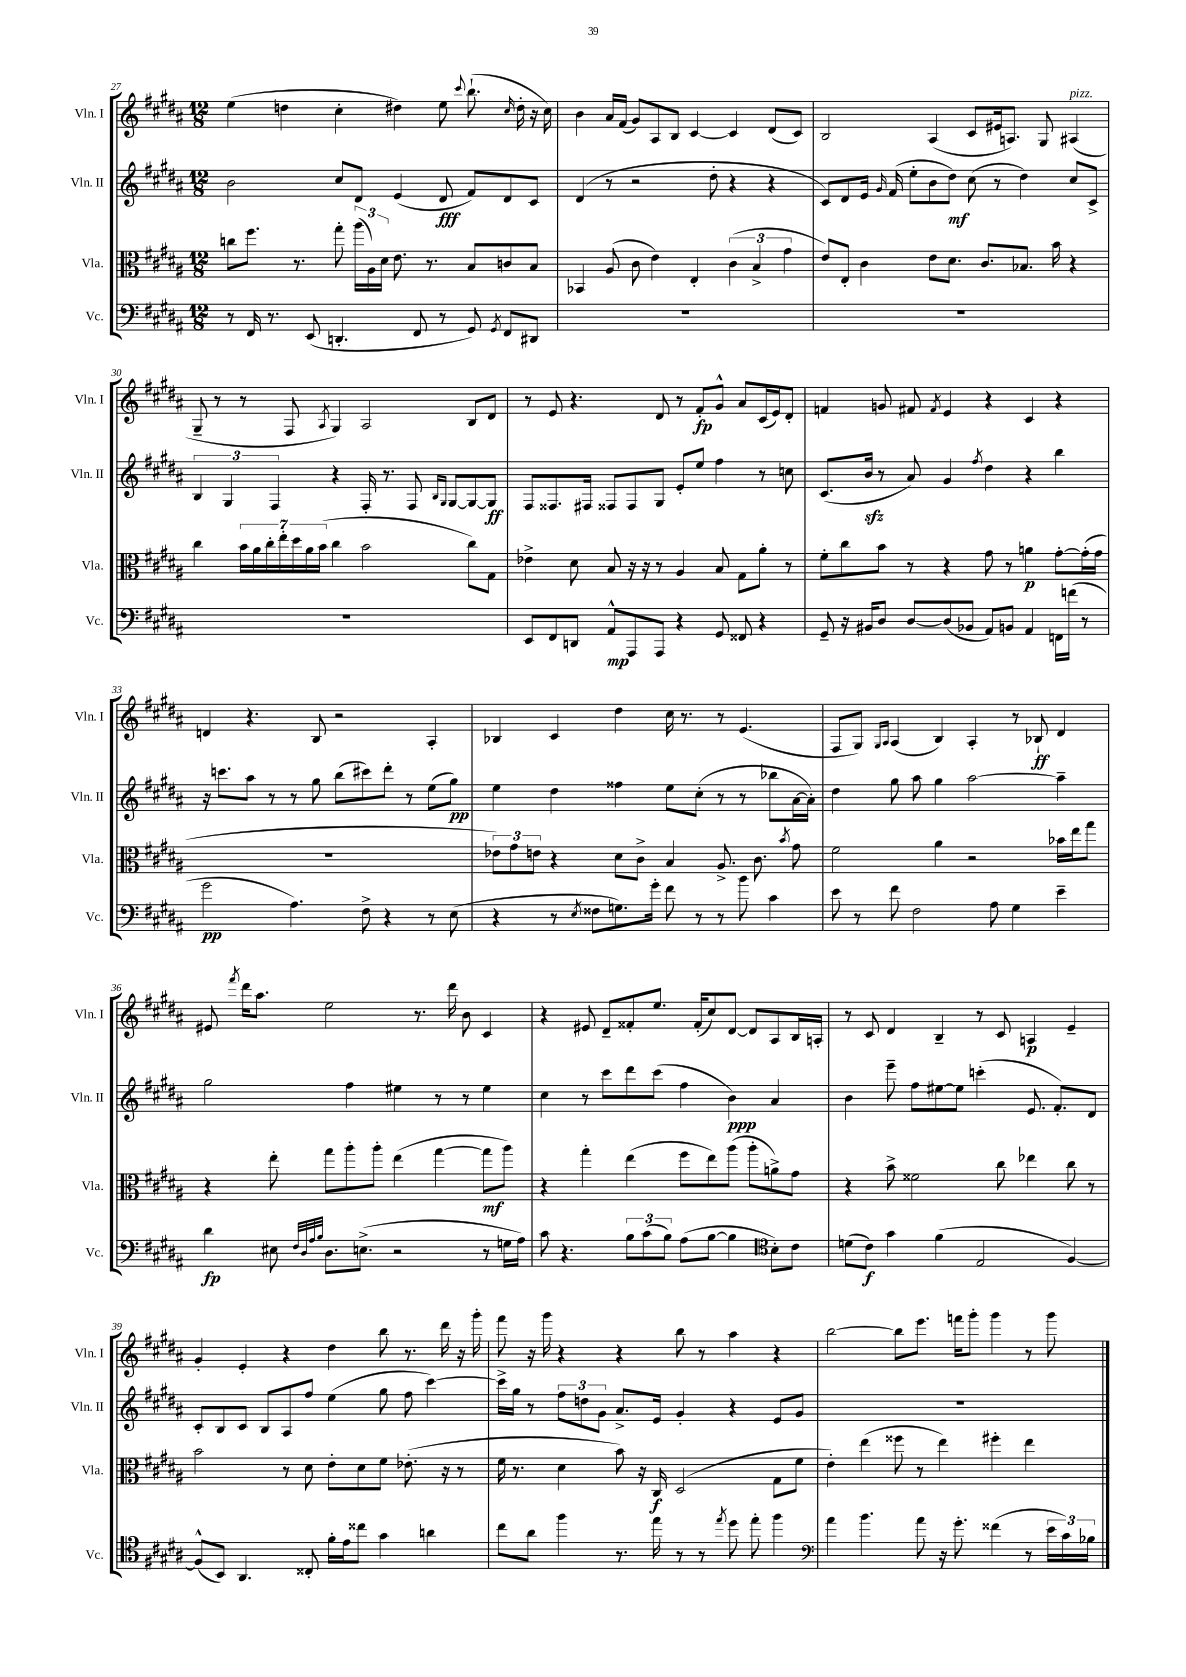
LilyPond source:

<<
\new StaffGroup <<
\new Staff = "s0" \with { instrumentName = "Vln. I" shortInstrumentName = "Vln. I" } {
    \clef treble \key b \major \numericTimeSignature \time 12/8
    \autoBeamOff e''4( d''4 cis''4-. dis''4) e''8 \appoggiatura { cis'''8 } b''8.-!( \grace { cis''16 } dis''16-. r16 cis''16) |
    b'4 ais'16[ fis'16]( gis'8[) ais8 b8] cis'4~ cis'4 dis'8[( cis'8]) |
    b2 ais4( cis'8[ eis'16 a8.]) gis8 ais4^\markup { \italic "pizz." }( |
    gis8-- r8 r8 fis8 \acciaccatura { ais8 } gis4) ais2 b8[ dis'8] |
    r8 e'8 r4. dis'8 r8 fis'8[-.\fp gis'8]-^ ais'8[ cis'16( e'16) dis'8]-. |
    f'4 g'8 fis'8 \acciaccatura { fis'8 } e'4 r4 cis'4 r4 |
    d'4 r4. b8 r2 ais4-. |
    bes4 cis'4 dis''4 cis''16 r8. r8 e'4.( |
    fis8[ gis8]) \grace { gis16[ ais16] } ais4( b4) ais4-. r8 bes8-!\ff dis'4 |
    eis'8 \acciaccatura { fis'''8 } dis'''16[ ais''8.] e''2 r8. dis'''16 b'8 cis'4 |
    r4 eis'8 dis'8[-- fisis'8-. e''8.] fisis'16[-.( cis''8) dis'8]~ dis'8[ ais8 b16 a16]-. |
    r8 cis'8 dis'4 b4-- r8 cis'8 a4\p e'4-- |
    gis'4-. e'4-. r4 dis''4 b''8 r8. dis'''16 r16 gis'''16-. |
    fis'''8 r16 gis'''16 r4 r4 b''8 r8 ais''4 r4 |
    b''2~ b''8[ e'''8.] f'''16[ gis'''8]-. gis'''4 r8 gis'''8 \bar "|." |
}
\new Staff = "s1" \with { instrumentName = "Vln. II" shortInstrumentName = "Vln. II" } {
    \clef treble \key b \major \numericTimeSignature \time 12/8
    \autoBeamOff b'2 cis''8[ dis'8] e'4( dis'8\fff fis'8[) dis'8 cis'8] |
    dis'4( r8 r2 dis''8-. r4 r4 |
    cis'8[) dis'8 e'16] \grace { gis'16 } fis'16( e''8[-. b'8 dis''8]\mf) cis''8( r8 dis''4) cis''8[ cis'8]-> |
    \tuplet 3/2 { b4 gis4 fis4 } r4 fis16-. r8. fis8 \grace { b16[ gis16] } gis8[~ gis8~ gis8]\ff |
    fis8[ fisis8. fis16] fisis8[ fisis8 gis8] e'8[-. e''8] fis''4 r8 c''8 |
    cis'8.[( b'16]\sfz r8 ais'8) gis'4 \acciaccatura { fis''8 } dis''4 r4 b''4 |
    r16 c'''8.[ ais''8] r8 r8 gis''8 b''8[( cis'''8) dis'''8]-. r8 e''8[( gis''8]\pp) |
    e''4 dis''4 fisis''4 e''8[ cis''8]-.( r8 r8 bes''8[ ais'16~ ais'16]-.) |
    dis''4 gis''8 ais''8 gis''4 ais''2~ ais''4-- |
    gis''2 fis''4 eis''4 r8 r8 eis''4 |
    cis''4 r8 cis'''8[ dis'''8 cis'''8]( fis''4 b'4\ppp) ais'4 |
    b'4 e'''8-- fis''8[ eis''8~ eis''8] c'''4-.( e'8. fis'8.[-.) dis'8] |
    cis'8[-. b8 cis'8] b8[ ais8 fis''8] e''4( gis''8 fis''8 cis'''4~) |
    cis'''16[-> gis''16] r8 \tuplet 3/2 { fis''8[ d''8 gis'8] } ais'8.[-> e'16] gis'4-. r4 e'8[ gis'8] |
    R1. \bar "|." |
}
\new Staff = "s2" \with { instrumentName = "Vla." shortInstrumentName = "Vla." } {
    \clef alto \key b \major \numericTimeSignature \time 12/8
    \autoBeamOff c''8[ fis''8.] r8. gis''8-. \tuplet 3/2 { ais''16[( ais16) dis'16] } e'8. r8. b8[ c'8 b8] |
    bes,4 ais8( cis'8 e'4) e4-. \tuplet 3/2 { cis'4( b4-> gis'4 } |
    e'8[) e8]-. cis'4 e'8[ dis'8.] cis'8.[ bes8.] b'16 r4 |
    cis''4 \tuplet 7/4 { b'16[ ais'16 cis''16-. e''16-. dis''16 ais'16 b'16]( } cis''4 b'2 cis''8[) gis8] |
    ees'4-> dis'8 b8 r16 r16 r8 ais4 b8 gis8[ ais'8]-. r8 |
    fis'8[-. cis''8 b'8] r8 r4 gis'8 r8 a'4\p gis'8[~-. gis'16-.( gis'16] |
    R1. |
    \tuplet 3/2 { ees'8[) gis'8 e'8] } r4 dis'8[ cis'8]-> b4 ais8.-> cis'8. \acciaccatura { b'8 } gis'8 |
    fis'2 ais'4 r2 bes'16[ e''16 gis''8] |
    r4 e''8-. gis''8[ ais''8-. ais''8]-. e''4( gis''4~ gis''8[\mf ais''8]) |
    r4 gis''4-. e''4( fis''8[ e''8) ais''8]( ais''8[-. a'8->) gis'8] |
    r4 b'8-> fisis'2 cis''8 ees''4 cis''8 r8 |
    b'2 r8 dis'8 e'8[-. dis'8 fis'8] ees'8.-.( r16 r8 |
    fis'16 r8. dis'4 b'8) r16 cis16\f dis2( gis8[ fis'8] |
    e'4-.) e''4( fisis''8 r8 e''4) fis''4-. e''4 \bar "|." |
}
\new Staff = "s3" \with { instrumentName = "Vc." shortInstrumentName = "Vc." } {
    \clef bass \key b \major \numericTimeSignature \time 12/8
    \autoBeamOff r8 fis,16 r8. e,8( d,4.-. fis,8 r8 gis,8) \acciaccatura { gis,8 } fis,8[ dis,8] |
    R1. |
    R1. |
    R1. |
    e,8[ fis,8 d,8] ais,8[-^\mp ais,,8 ais,,8] r4 gis,8 fisis,8 r4 |
    gis,8-- r16 bis,16[ dis8] dis8[~ dis8( bes,8] ais,8[) b,8] ais,4 f,16[ f'16]( r8 |
    gis'2\pp ais4.) fis8-> r4 r8 e8( |
    r4 r8 \acciaccatura { e8 } fisis8[ g8.) gis'16]-. fis'8 r8 r8 b'8 cis'4 |
    e'8 r8 fis'8 fis2 ais8 gis4 e'4-- |
    dis'4\fp eis8 \grace { fis32[ dis32 ais32 b32] } dis8.[ e8.]->( r2 r8 g16[ ais16]) |
    cis'8 r4. \tuplet 3/2 { b8[ cis'8( b8]) } ais8[( b8]~ b4 \clef tenor b8[-.) cis'8] |
    d'8[( cis'8]\f) gis'4 fis'4( e2 fis4~) |
    fis8[-^( b,8]) ais,4. cisis8-. fis'16[-. e'16 cisis''8] gis'4 a'4 |
    cis''8[ ais'8] fis''4 r8. e''16 r8 r8 \acciaccatura { e''8 } dis''8 e''8-. fis''4 |
    \clef bass ais'4 b'4. ais'8 r16 gis'8.-. fisis'4( r8 \tuplet 3/2 { e'16[ cis'16) bes16] } \bar "|." |
}
>>
>>
\layout { \context { \Score currentBarNumber = #27 } }
